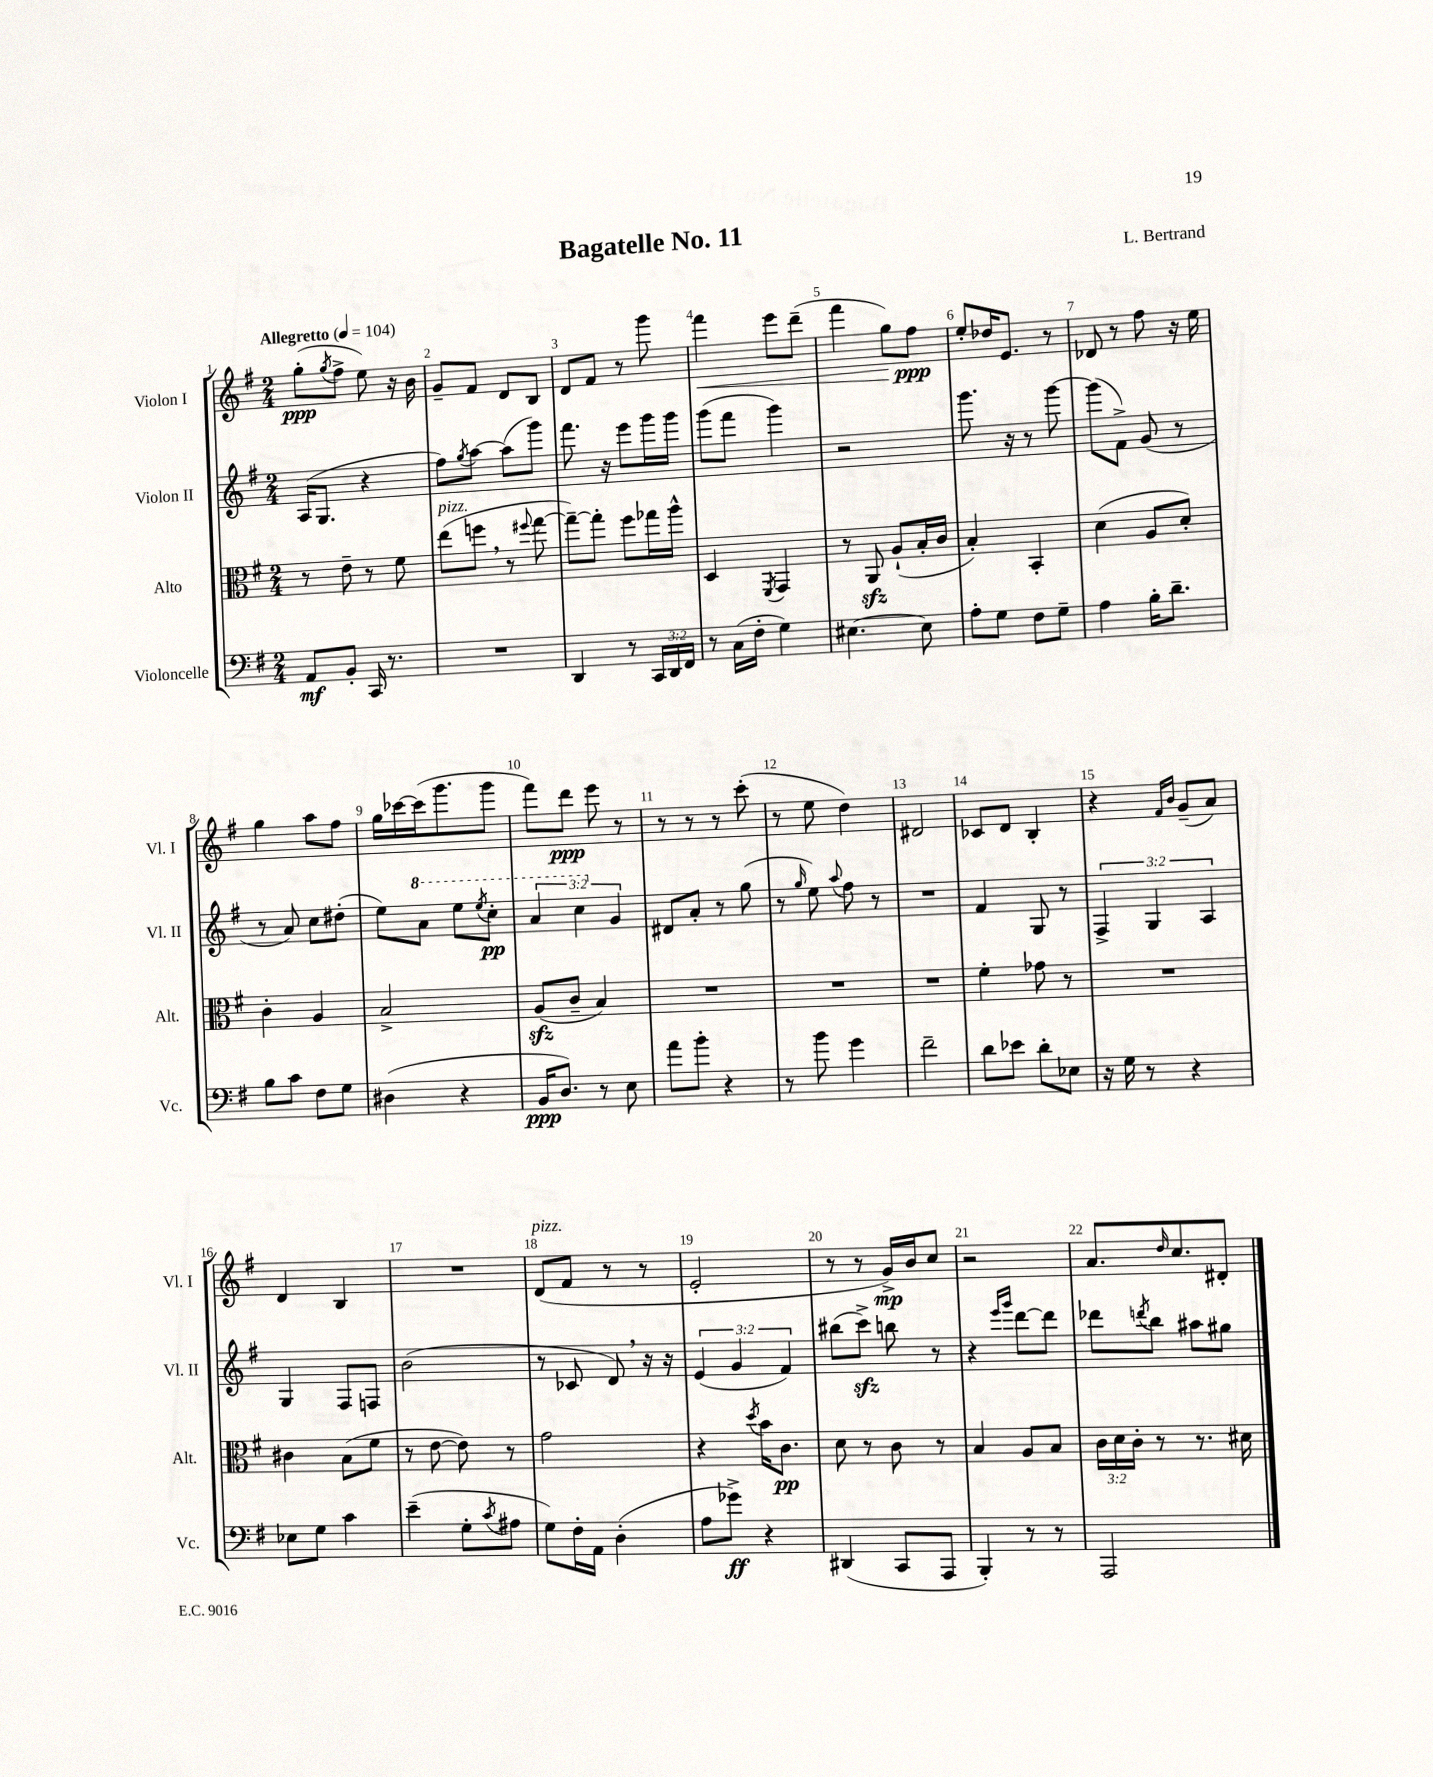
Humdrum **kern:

**kern	**kern	**kern	**kern
*staff4	*staff3	*staff2	*staff1
*clefF4	*clefC3	*clefG2	*clefG2
*k[f#]	*k[f#]	*k[f#]	*k[f#]
*M2/4	*M2/4	*M2/4	*M2/4
*MM104	*MM104	*MM104	*MM104
8AA/L	8r	(16A/LK	(8gg'\L
.	.	8.G/J	.
.	.	.	8qgg/
8BB'/J	8e~\	.	8ff#^\J
16CC/	8r	4r	8ee\)
8.r	.	.	.
.	8f#\	.	16r
.	.	.	16b\
=	=	=	=
2r	(8ee\L	8ff#\L)	8g~/L
.	.	8qgg/	.
.	8ff\J	[8aa\J	8f#/J
.	8r	(8aa\]L	8d/L
.	8qqff#/	.	.
.	[8gg\	8ggg\J)	8B/J
=	=	=	=
4DD/	8gg~\_L)	8.fff#\	8d/L
.	8gg'\]J	.	8f#/J
.	.	16r	.
8r	8ff#\L	8eee\L	8r
24CC/LL	16gg-\L	16ggg\L	8ggg\
24DD/	.	.	.
.	16aa^^\JJ	16ggg\JJ	.
24FF#/JJ	.	.	.
=	=	=	=
8r	4D/	(8ggg\L	4fff#\
(16C\LL	.	8fff#\J	.
16F#'\JJ	.	.	.
.	8qFF#/	.	.
4G\)	4GG/	4ggg\)	8eee\L
.	.	.	(8ddd~\J
=	=	=	=
[4.E#\	8r	2r	4fff#\
.	8AA/	.	.
.	(8A`/L	.	8gg\L)
8E#\]	16B'/L	.	8ff#\J
.	16c/JJ	.	.
=	=	=	=
8A'\L	4B'/)	8.ggg\	8ee'/L
8G\J	.	.	16dd-/K
.	.	16r	8.e/J
8F#\L	4BB'/	8r	.
8G~\J	.	[8ggg\	8r
=	=	=	=
4A\	(4d\	(8ggg\]L	8d-/
.	.	8f#^\J)	8r
16B'\LK	8A/L	(8g/	8ff#\
8.d~\J	.	.	.
.	8d'/J)	8r	16r
.	.	.	16ee\
=	=	=	=
8B\L	4c'\	8r	4gg\
8c\J	.	8a/)	.
8F#\L	4A/	8cc\L	8aa\L
8G\J	.	(8dd#'\J	8ff#\J
=	=	=	=
(4D#\	2B^/	8ee\L)	16gg\LL
.	.	.	[16ccc-\
.	.	8aa\J	(16ccc-\]J
.	.	.	8.ggg\
4r	.	8eee\L	.
.	.	8qeee/	.
.	.	8ccc'\J	8ggg\J
=	=	=	=
16BB/LK	(8A/L	6aa/	8fff#\L)
8.D/J)	.	.	.
.	8c~/J	.	8ddd\J
.	.	6ccc\	.
8r	4B/)	.	8eee\
.	.	6g/	.
8E\	.	.	8r
=	=	=	=
8a\L	2r	8d#/L	8r
8b'\J	.	8a'/J	8r
4r	.	8r	8r
.	.	(8gg\	(8ccc'\
=	=	=	=
8r	2r	8r	8r
.	.	16qqgg/	.
8b\	.	8ee\)	8ee\
.	.	8qqaa/	.
4g\	.	8ff#\	4dd\)
.	.	8r	.
=	=	=	=
2f#~\	2r	2r	2d#/
=	=	=	=
8d\L	4f#'\	4f#/	8c-/L
8e-\J	.	.	8d/J
8d'\L	8g-\	8G/	4B'/
8E-\J	8r	8r	.
=	=	=	=
16r	2r	6F#^/	4r
16G\	.	.	.
8r	.	.	.
.	.	6G/	.
.	.	.	16qqf#/LL
.	.	.	16qqb/JJ
4r	.	.	(8g~/L
.	.	6A/	.
.	.	.	8a/J)
=	=	=	=
8E-\L	4c#\	4G/	4d/
8G\J	.	.	.
4c\	(8B\L	8F#/L	4B/
.	8f#\J	8F/J	.
=	=	=	=
(4e~\	8r	(2b\	2r
.	[8e\	.	.
8G'\L	8e\])	.	.
8qc/	.	.	.
8A#\J	8r	.	.
=	=	=	=
8G\L)	2g\	8r	(8d/L
16F#'\L	.	8c-/	8f#/J
16AA\JJ	.	.	.
(4D'\	.	8d/)	8r
.	.	16r	8r
.	.	16r	.
=	=	=	=
8A\L	4r	(6e/	2e'/
8g-^\J)	.	.	.
.	.	6g/	.
.	8qdd/	.	.
4r	16b\LK	.	.
.	8.c\J	.	.
.	.	6f#/)	.
=	=	=	=
(4DD#/	8d\	(8bb#\L	8r
.	8r	8ccc^\J)	8r
8CC/L	8c\	8bb\	16g^/LL)
.	.	.	16b/J
8AAA/J	8r	8r	8cc/J
=	=	=	=
4BBB'/)	4B/	4r	2r
.	.	16qqeee/LL	.
.	.	16qqggg/JJ	.
8r	8A/L	[8ddd\L	.
8r	8B/J	8ddd\]J	.
=	=	=	=
2AAA/	24c\LL	8ddd-\L	8.a/L
.	24d\	.	.
.	24c'\JJ	.	.
.	.	8qddd/	.
.	8r	8bb\J	.
.	.	.	16qqdd/
.	.	.	8.cc/
.	8.r	8aa#\L	.
.	.	8gg#\J	8d#'/J
.	16d#\	.	.
==	==	==	==
*-	*-	*-	*-
